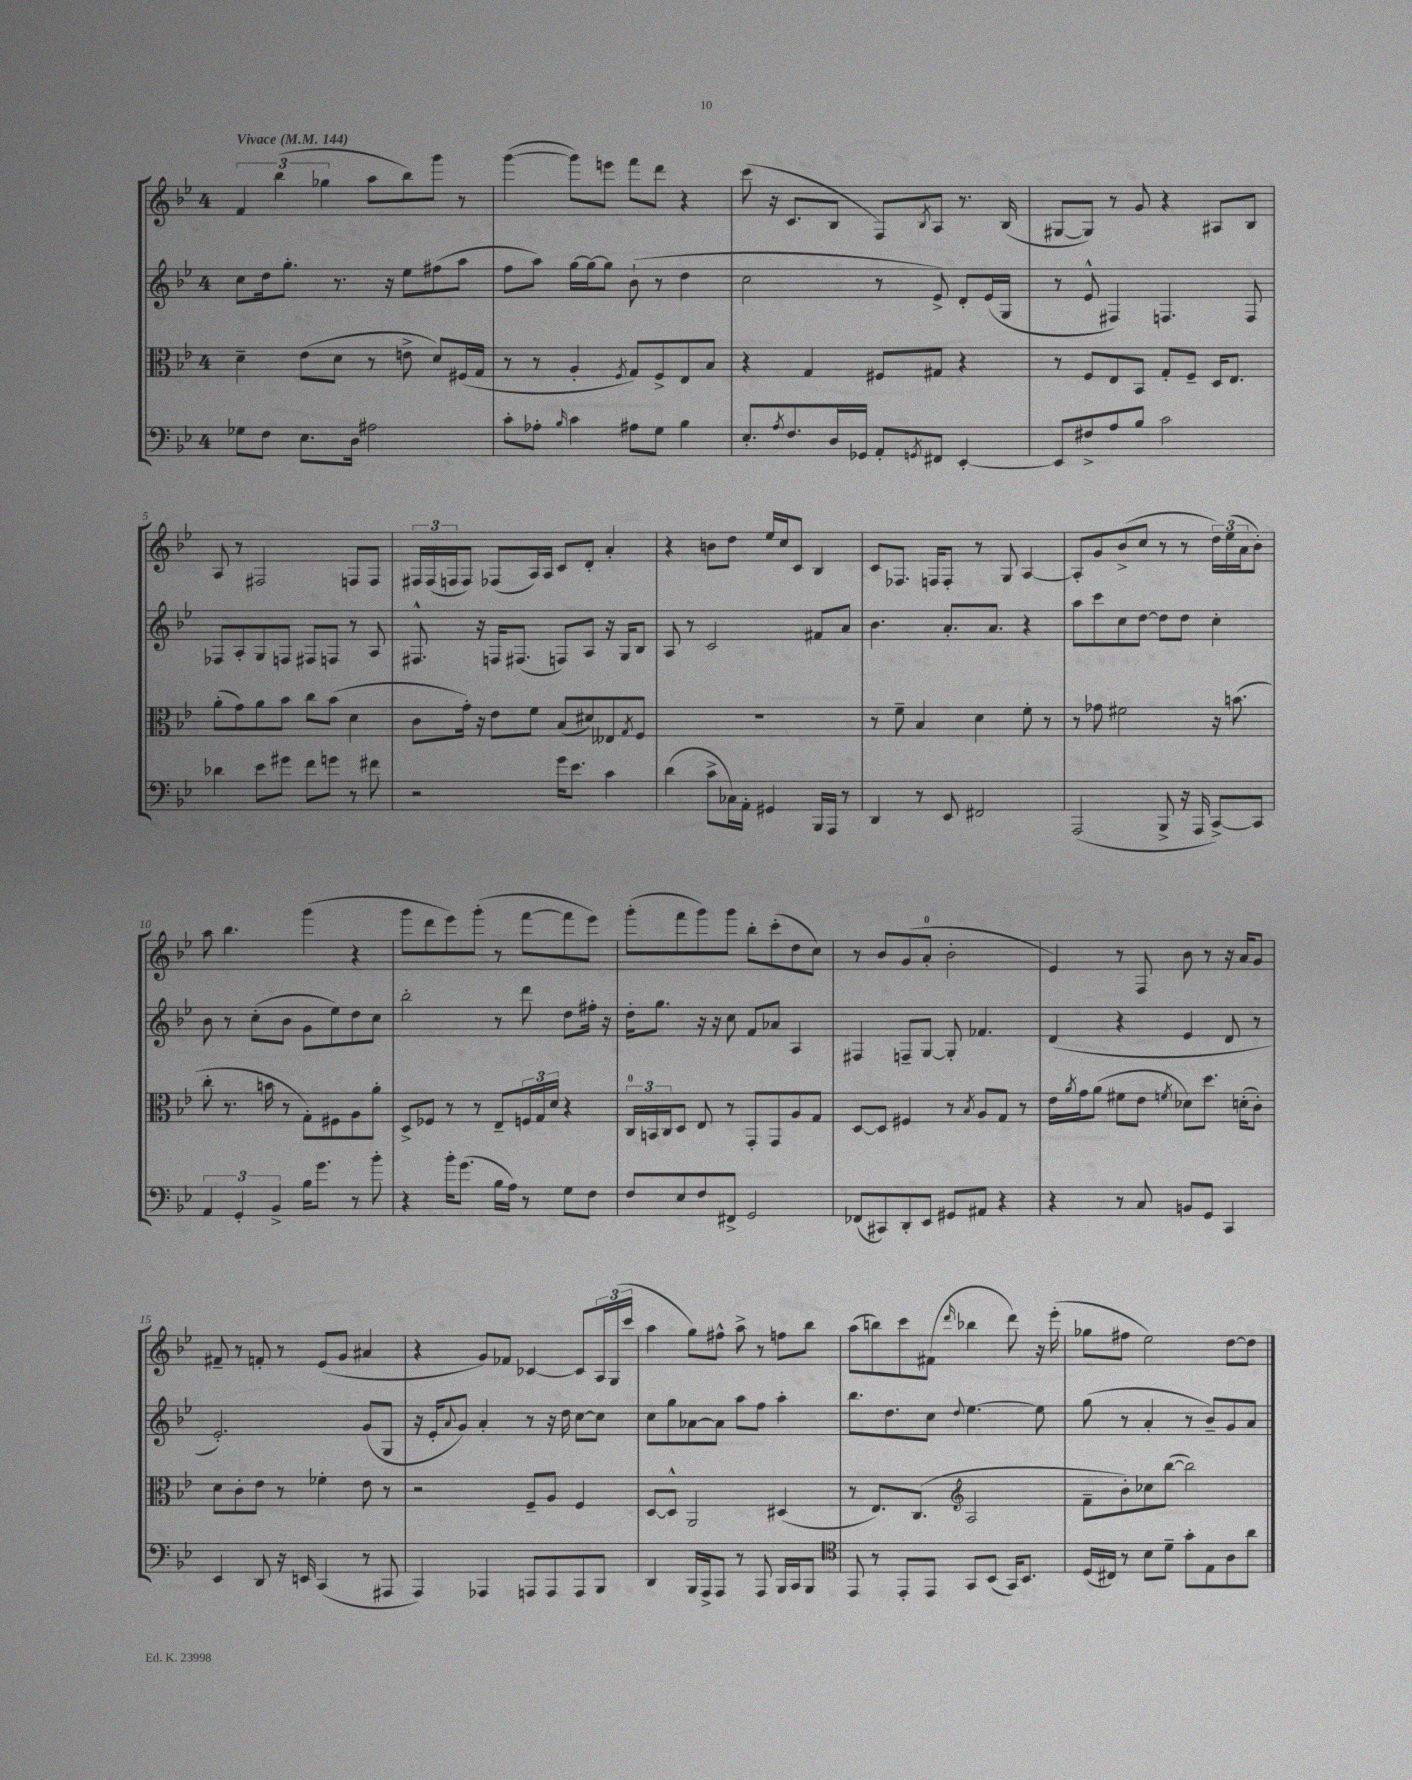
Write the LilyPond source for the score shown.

<<
\new StaffGroup <<
\new Staff = "s0" {
    \clef treble \key bes \major \once \override Staff.TimeSignature.style = #'single-digit \time 4/4 \tempo "Vivace" 4 = 144
    \tuplet 3/2 { f'4 bes''4( ges''4 } a''8 bes''8) g'''8 r8 |
    g'''4~( g'''8) e'''8 f'''8 d'''8 r4 |
    c'''8( r16 c'8. bes8 f8) \acciaccatura { bes8 } a8 r8. bes16( |
    gis8~ gis8) r8 g'8 r4 ais8 bes8 |
    a8 r8 fis2 f8 f8 |
    \tuplet 3/2 { fis16 fis16( f16 } f8) fes8( a16) a16 c'8 d'8-. a'4-. |
    r4 b'8 d''8 ees''16 c''16 c'8 bes4 |
    c'8 fes8. f16 f8-. r8 g8 a4~ |
    a8-. g'8 bes'8->( c''8 r8 r8 \tuplet 3/2 { d''16) ees''16( a'16 } bes'8-.) |
    a''8 bes''4. g'''4( r4 |
    g'''8 d'''8 ees'''8) g'''8-.( r8 f'''8~ f'''8 ees'''8) |
    g'''8-.( f'''8 g'''8) g'''8 bes''8-. c'''8-.( d''8 c''8) |
    r8 bes'8 g'8( a'8-0-. bes'2-. |
    ees'4) r8 f8 bes'8 r8 r16 a'16 g'8 |
    fis'8-- r8 f'8-. r8 ees'8( g'8 ais'4 |
    r4 g'8) fes'8 ces'4~ ces'8 \tuplet 3/2 { a16 g16( c'''16 } |
    a''4 g''8) fis''8-^ a''8-> r8 f''8 bes''8 |
    a''8( b''8) c'''8 fis'8( \grace { d'''16 } bes''4 d'''8) r16 ees'''16-.( |
    ges''8 fis''8 ees''2) d''8~ d''8 \bar "|." |
}
\new Staff = "s1" {
    \clef treble \key bes \major \once \override Staff.TimeSignature.style = #'single-digit \time 4/4
    c''8 d''16 g''8.-. r8. r16 ees''8 fis''8( a''8 |
    f''8 a''8) g''16~ g''16~ g''8 bes'8-!( r8 d''4 |
    c''2 r8 ees'8->) d'8-. ees'16( g16 |
    r8 ees'8-^ fis4) f4. f8 |
    fes8 a8-. g8 f8 fis8 f8 r8 a8 |
    fis8.-^ r16 f16 fis8.( f8) a8 r16 g16 bes8 |
    a8 r8 c'2 fis'8 a'8 |
    bes'4. a'8.-. a'8. r4 |
    a''8 c'''8 c''8 d''8~ d''8 d''8 c''4-. |
    bes'8 r8 c''8-.( bes'8 g'8 ees''8) d''8 c''8 |
    bes''2-. r8 d'''8 d''8 fis''16-. r16 |
    d''16-. g''8. r16 r16 c''8 f'8 aes'8 a4 |
    fis4 f8-- g8~ g8-. fes'4. |
    d'4( r4 ees'4 d'8 r8 |
    ees'2.-.) g'8( g8 |
    r16 ees'16-. \appoggiatura { a'8 } g'8) a'4-. r8 r16 d''16 c''8~ c''8 |
    c''8 g''8 aes'8~ aes'8 a''8 f''8 a''4-. |
    bes''8. d''8. c''8 \appoggiatura { d''8 } ees''4.~ ees''8 |
    g''8( r8 a'4-. r8 bes'8--) g'8 a'8 \bar "|." |
}
\new Staff = "s2" {
    \clef alto \key bes \major \once \override Staff.TimeSignature.style = #'single-digit \time 4/4
    d'4-- ees'8( d'8 r8 e'8-> d'8) fis16( g16 |
    r8 r8 a4-. \acciaccatura { f8 } g8) f8-> ees8 bes8 |
    r4 g4 fis8 gis8 r4 |
    r8 f8 ees8 bes,8 g8-. f8-- d16 ees8. |
    a'8-.( g'8) a'8 bes'8 c''8 bes'8( d'4 |
    c'8 g'16-.) r16 ees'8 f'8 bes8( dis'8) eeses8 \acciaccatura { g8 } f8 |
    R1 |
    r8 f'8-- bes4 d'4 f'8-. r8 |
    r8 ges'8 fis'2 r16 b'8.( |
    c''8-. r8. b'16 r8 g8-.) fis8 a8 a'8-. |
    d8-> fes8 r8 r8 ees8-- \tuplet 3/2 { f16 g16 d'16 } r4 |
    \tuplet 3/2 { c16-0 b,16 c16 } d8 ees8 r8 g,8-. g,8 a8 g8 |
    d8~ d8 fis4 r8 \acciaccatura { bes8 } a8 g8 r8 |
    ees'16 \acciaccatura { a'8 } g'16 a'8( fis'8 ees'8 \acciaccatura { f'8 } des'8) d''8. d'16-.( c'8-.) |
    d'8 c'8-. ees'8 r8 fes'4-. ees'8 r8 |
    r2 f8-- a8 f4 |
    d8~ d8-^ a,2 dis4( |
    r8 ees8.) c8.( \clef treble a2 |
    f'8-- bes'8-.) ces''8 bes''8~( bes''2) \bar "|." |
}
\new Staff = "s3" {
    \clef bass \key bes \major \once \override Staff.TimeSignature.style = #'single-digit \time 4/4
    ges8 f8 ees8. d16 ais2 |
    c'8-. aes8-. \grace { bes16 } c'4 ais8 g8 bes4 |
    ees8.-. \acciaccatura { a8 } f8. d16 ges,16 a,8-. \acciaccatura { g,8 } fis,8 ees,4~-. |
    ees,8 fis8-> a8 bes8 c'2 |
    des'4 ees'8 gis'8 f'8 g'8 r8 fis'8 |
    r2 g'16 ees'8. c'4 |
    d'4( c'8-> ces16) a,16-. gis,4 bes,,16 a,,16 r8 |
    d,4 r8 ees,8 fis,2 |
    a,,2( bes,,8-> r16 a,,16 c,8~->) c,8 |
    \tuplet 3/2 { a,4 g,4-. bes,4-> } bes16 g'8. r8 bes'8-. |
    r4 bes'16-. g'8.( bes16 a16) r8 g8 f8 |
    f8 ees8 f8 fis,8-> g,2 |
    fes,8( cis,8) d,8-. ees,8 gis,8 ais,8 r4 |
    r4 r8 c8 b,8 g,8 c,4 |
    ees,4 d,8 r16 e,16 c,4( r8 ais,,8 |
    a,,4) aes,,4 a,,8 a,,8 a,,8 bes,,8 |
    d,4 bes,,16 a,,16-> a,,8 r8 a,,8 bes,,16 c,16 bes,,8 |
    \clef tenor ees,8 r8 ees,8-. ees,8 g,8 bes,8( g,16) bes,8. |
    d16( cis16) r8 bes8 d'8-- g'8-. ees8 a8 a'8 \bar "|." |
}
>>
>>
